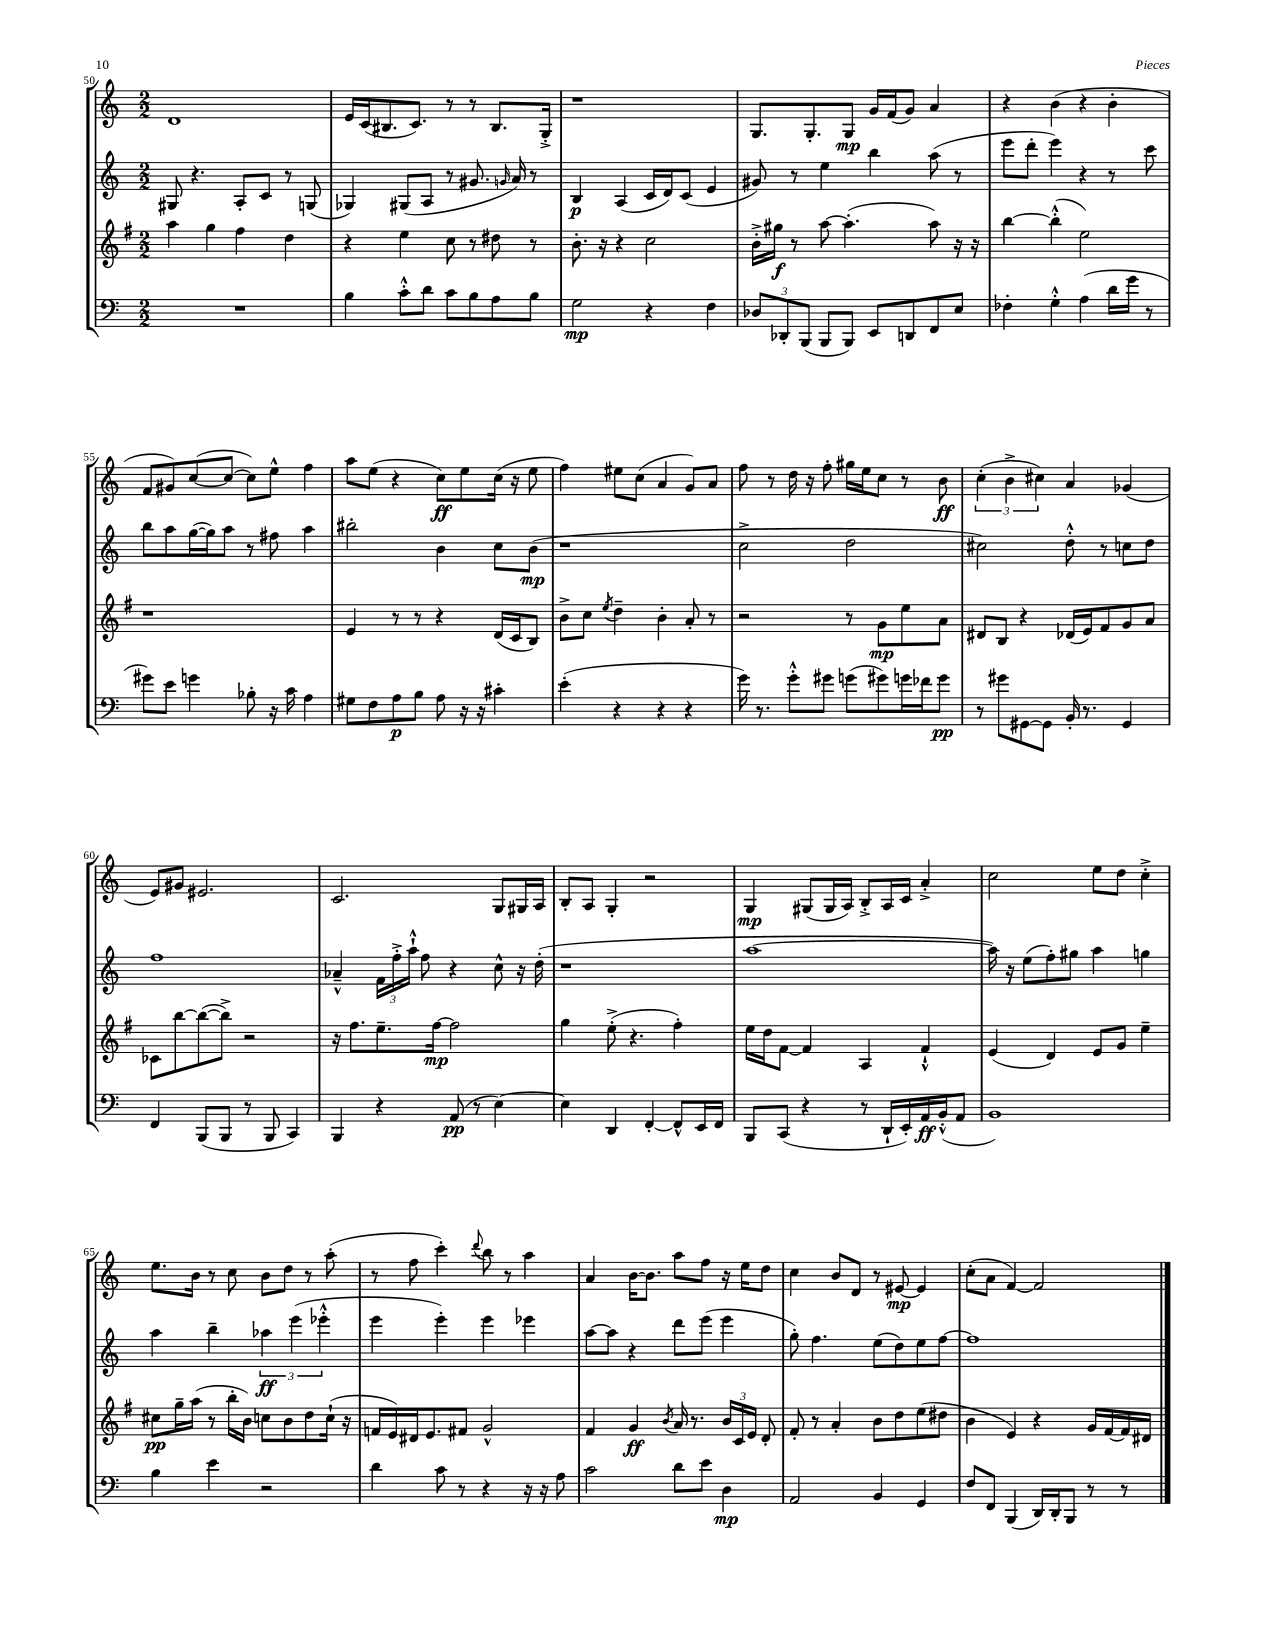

**kern	**kern	**kern	**kern
*staff4	*staff3	*staff2	*staff1
*clefF4	*clefG2	*clefG2	*clefG2
*k[]	*k[f#]	*k[]	*k[]
*M2/2	*M2/2	*M2/2	*M2/2
1r	4aa	8G#	1d
.	.	4.r	.
.	4gg	.	.
.	4ff#	8A'	.
.	.	8c	.
.	4dd	8r	.
.	.	(8G	.
=	=	=	=
4B	4r	4G-)	16e
.	.	.	(16c
.	.	.	8.B#
8c'^^	4ee	(8G#	.
.	.	.	8.c)
8d	.	8A	.
8c	8cc	8r	8r
8B	8r	8.g#	8r
8A	8dd#	.	8.B#
.	.	16qqg	.
.	.	16a)	.
8B	8r	8r	.
.	.	.	16G'^
=	=	=	=
2G	8.b'	4B	1r
.	16r	.	.
.	4r	(4A	.
4r	2cc	16c	.
.	.	16d)	.
.	.	(8c	.
4F	.	4e	.
=	=	=	=
12D-	16b'^	8g#)	8.G
.	16gg#	.	.
12DD-'	.	.	.
.	8r	8r	.
(12BBB	.	.	.
.	.	.	8.G'
8BBB	[8aa	4ee	.
8BBB)	(4.aa']	.	8G
8EE	.	4bb	16g
.	.	.	(16f
8DD	.	.	8g)
8FF	8aa)	(8aa	4a
8E	16r	8r	.
.	16r	.	.
=	=	=	=
4F-'	[4bb	8eee	4r
.	.	8ddd'	.
4G'^^	(4bb'^^]	4eee)	(4b
(4A	2ee)	4r	4r
16d	.	8r	4b'
16g	.	.	.
8r	.	8ccc	.
=	=	=	=
8g#)	1r	8bb	8f
8e	.	8aa	8g#)
4g	.	([16gg	([8cc
.	.	16gg])	.
.	.	8aa	8cc_
8B-'	.	8r	8cc])
16r	.	8ff#	8ee^^
16c	.	.	.
4A	.	4aa	4ff
=	=	=	=
8G#	4e	2bb#'	8aa
8F	.	.	(8ee
8A	8r	.	4r
8B	8r	.	.
8A	4r	4b	8cc)
16r	.	.	8ee
16r	.	.	.
4c#'	(16d	8cc	(16cc
.	16c	.	16r
.	8B)	(8b	8ee
=	=	=	=
(4e'	8b^	1r	4ff)
.	8cc	.	.
.	8qee	.	.
4r	4dd~	.	8ee#
.	.	.	(8cc
4r	4b'	.	4a
4r	8a'	.	8g)
.	8r	.	8a
=	=	=	=
16g)	2r	2cc^	8ff
8.r	.	.	.
.	.	.	8r
8g'^^	.	.	16dd
.	.	.	16r
8g#	.	.	8ff'
(8g	8r	2dd	16gg#
.	.	.	16ee
8g#)	8g	.	8cc
16g	8ee	.	8r
16f-	.	.	.
8g	8a	.	8b
=	=	=	=
8r	8d#	2cc#)	(6cc'
8g#	8B	.	.
.	.	.	6b^
[8GG#	4r	.	.
.	.	.	6cc#)
8GG#]	.	.	.
16BB'	(16d-	8dd'^^	4a
8.r	16e)	.	.
.	8f#	8r	.
4GG#	8g	8cc	(4g-
.	8a	8dd	.
=	=	=	=
4FF	8c-	1ff	8e)
.	[8bb	.	8g#
(8BBB	(8bb_	.	2.e#
8BBB	8bb^])	.	.
8r	2r	.	.
8BBB	.	.	.
4CC)	.	.	.
=	=	=	=
4BBB	16r	4a-~^^	2.c
.	8.ff#	.	.
4r	8.ee~	24f	.
.	.	24ff'^	.
.	.	24aa`^^	.
.	.	8ff	.
.	[16ff#	.	.
(8AA	2ff#]	4r	.
8r	.	.	.
[4E)	.	8cc^^	8G
.	.	16r	16G#
.	.	(16dd'	16A
=	=	=	=
4E]	4gg	1r	8B'
.	.	.	8A
4DD	(8ee'^	.	4G'
.	4.r	.	.
[4FF'	.	.	2r
8FF^^]	4ff#')	.	.
16EE	.	.	.
16FF	.	.	.
=	=	=	=
8BBB	16ee	[1aa	4G
.	16dd	.	.
(8CC	[8f#	.	.
4r	4f#]	.	(8G#
.	.	.	16G#
.	.	.	16A)
8r	4A	.	8B'^
16DD`	.	.	16A
16EE')	.	.	16c
16AA	4f#`^^	.	4a'^
(16BB'^^	.	.	.
8AA	.	.	.
=	=	=	=
1BB)	(4e	16aa])	2cc
.	.	16r	.
.	.	(8ee	.
.	4d)	8ff')	.
.	.	8gg#	.
.	8e	4aa	8ee
.	8g	.	8dd
.	4ee~	4gg	4cc'^
=	=	=	=
4B	8cc#	4aa	8.ee
.	16gg~	.	.
.	(16aa	.	16b
4e	8r	4bb~	8r
.	16bb'	.	8cc
.	16b)	.	.
2r	8cc	6aa-	8b
.	8b	.	8dd
.	.	(6eee	.
.	8dd	.	8r
.	.	6eee-'^^	.
.	(16cc`	.	(8aa'
.	16r	.	.
=	=	=	=
4d	16f	4eee	8r
.	16e)	.	.
.	16d#	.	8ff
.	8.e	.	.
8c	.	4eee')	4ccc')
8r	8f#	.	.
.	.	.	8qqddd
4r	2g^^	4eee	8bb
.	.	.	8r
16r	.	4eee-	4aa
16r	.	.	.
8A	.	.	.
=	=	=	=
2c	4f#	[8aa	4a
.	.	8aa]	.
.	4g	4r	[16b
.	.	.	8.b]
.	8qb	.	.
8d	16a	8ddd	8aa
.	8.r	.	.
8e	.	(8eee	8ff
4D	24b	4eee	16r
.	24c	.	.
.	.	.	16ee
.	24e	.	.
.	8d'	.	8dd
=	=	=	=
2AA	8f#'	8gg')	4cc
.	8r	4.ff	.
.	4a'	.	8b
.	.	.	8d
4BB	8b	(8ee	8r
.	8dd	8dd)	[8e#
4GG	(8ee	8ee	4e#]
.	8dd#	[8ff	.
=	=	=	=
8F	4b	1ff]	(8cc'
8FF	.	.	8a
(4BBB	4e)	.	[4f)
16DD)	4r	.	2f]
16DD'	.	.	.
8BBB	.	.	.
8r	16g	.	.
.	[16f#	.	.
8r	16f#]	.	.
.	16d#	.	.
==	==	==	==
*-	*-	*-	*-
